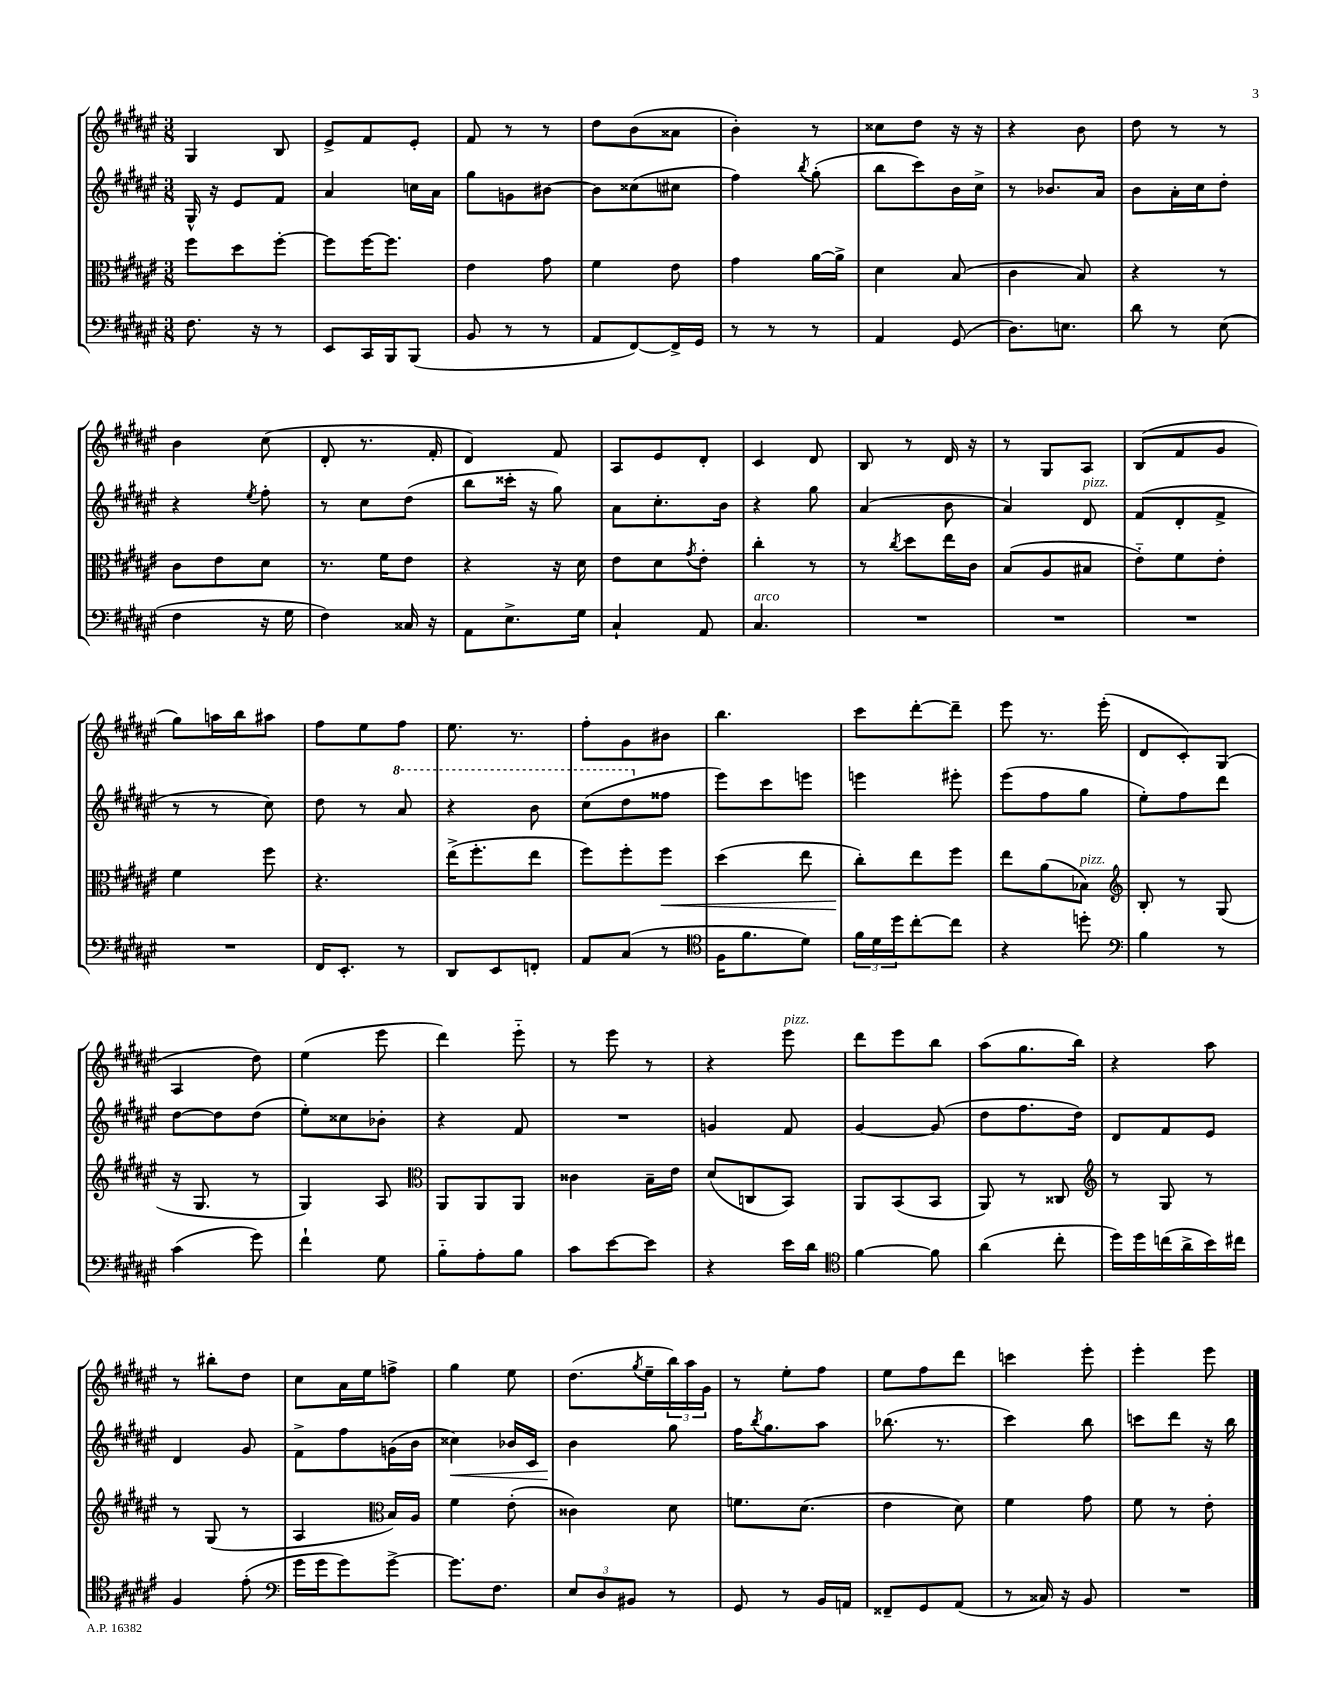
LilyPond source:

<<
\new StaffGroup <<
\new Staff = "s0" {
    \clef treble \key fis \major \numericTimeSignature \time 3/8
    gis4 b8 |
    eis'8-> fis'8 eis'8-. |
    fis'8 r8 r8 |
    dis''8 b'8( aisis'8 |
    b'4-.) r8 |
    cisis''8 dis''8 r16 r16 |
    r4 b'8 |
    dis''8 r8 r8 |
    b'4 cis''8( |
    dis'8-. r8. fis'16-. |
    dis'4) fis'8 |
    ais8 eis'8 dis'8-. |
    cis'4 dis'8 |
    b8 r8 dis'16 r16 |
    r8 gis8 ais8 |
    b8( fis'8 gis'8 |
    gis''8) a''16 b''16 ais''8 |
    fis''8 eis''8 fis''8 |
    eis''8. r8. |
    fis''8-. gis'8 bis'8 |
    b''4. |
    cis'''8 dis'''8~-. dis'''8-- |
    eis'''8 r8. eis'''16-.( |
    dis'8 cis'8-.) gis8( |
    ais4 dis''8) |
    eis''4( eis'''8 |
    dis'''4) eis'''8-_ |
    r8 eis'''8 r8 |
    r4 eis'''8^\markup { \italic "pizz." } |
    dis'''8 eis'''8 b''8 |
    ais''8( gis''8. b''16) |
    r4 ais''8 |
    r8 bis''8-. dis''8 |
    cis''8 ais'16 eis''16 f''8-> |
    gis''4 eis''8 |
    dis''8.( \acciaccatura { gis''8 } eis''16-- \tuplet 3/2 { b''16) ais''16 gis'16 } |
    r8 eis''8-. fis''8 |
    eis''8 fis''8 dis'''8 |
    c'''4 eis'''8-. |
    eis'''4-. eis'''8 \bar "|." |
}
\new Staff = "s1" {
    \clef treble \key fis \major \numericTimeSignature \time 3/8
    gis16-^ r16 eis'8 fis'8 |
    ais'4 c''16 ais'16 |
    gis''8 g'8 bis'8~ |
    bis'8 cisis''8( cis''8 |
    fis''4) \acciaccatura { b''8 } gis''8-.( |
    b''8 cis'''8) b'16 cis''16-> |
    r8 bes'8. ais'16 |
    b'8 ais'16-. cis''16 dis''8-. |
    r4 \acciaccatura { eis''8 } fis''8-. |
    r8 cis''8 dis''8( |
    b''8 cisis'''16-. r16 gis''8) |
    ais'8 cis''8.-. b'16 |
    r4 gis''8 |
    ais'4( b'8 |
    ais'4) dis'8^\markup { \italic "pizz." } |
    fis'8( dis'8-. fis'8-> |
    r8 r8 cis''8) |
    dis''8 r8 \ottava #1 ais''8 |
    r4 b''8 |
    cis'''8( dis'''8 \ottava #0 fisis''8 |
    eis'''8) cis'''8 e'''8 |
    e'''4 eis'''8-. |
    eis'''8( fis''8 gis''8 |
    eis''8-.) fis''8 dis'''8 |
    dis''8~ dis''8 dis''8( |
    eis''8-.) cisis''8 bes'8-. |
    r4 fis'8 |
    R4. |
    g'4 fis'8 |
    gis'4~ gis'8( |
    dis''8 fis''8. dis''16) |
    dis'8 fis'8 eis'8 |
    dis'4 gis'8 |
    fis'8-> fis''8 g'16( b'16 |
    cisis''4\<) bes'16 cis'16 |
    b'4\! gis''8 |
    fis''16 \acciaccatura { b''8 } gis''8. ais''8 |
    bes''8.( r8. |
    cis'''4) b''8 |
    c'''8 dis'''8 r16 b''16 \bar "|." |
}
\new Staff = "s2" {
    \clef alto \key fis \major \numericTimeSignature \time 3/8
    fis''8 dis''8 fis''8~-. |
    fis''8 fis''16~ fis''8. |
    eis'4 gis'8 |
    fis'4 eis'8 |
    gis'4 ais'16~ ais'16-> |
    dis'4 b8( |
    cis'4 b8) |
    r4 r8 |
    cis'8 eis'8 dis'8 |
    r8. fis'16 eis'8 |
    r4 r16 dis'16 |
    eis'8 dis'8 \acciaccatura { gis'8 } eis'8-. |
    cis''4-. r8 |
    r8 \acciaccatura { cis''8 } dis''8 eis''16 cis'16 |
    b8( ais8 bis8 |
    eis'8-_) fis'8 eis'8-. |
    fis'4 fis''8 |
    r4. |
    eis''16->( fis''8.-. eis''8 |
    fis''8) fis''8-. fis''8\< |
    dis''4( eis''8 |
    cis''8-.\!) eis''8 fis''8 |
    eis''8 ais'8( bes8^\markup { \italic "pizz." }) |
    \clef treble b8-. r8 gis8( |
    r16 gis8. r8 |
    gis4) ais8 |
    \clef alto ais,8 ais,8 ais,8 |
    cisis'4 b16-- eis'16 |
    dis'8( c8 b,8) |
    ais,8 b,8( b,8 |
    ais,8) r8 cisis8 |
    \clef treble r8 gis8 r8 |
    r8 gis8( r8 |
    ais4 \clef alto b16) ais16 |
    fis'4 eis'8-.( |
    cisis'4) dis'8 |
    f'8. dis'8.( |
    eis'4 dis'8) |
    fis'4 gis'8 |
    fis'8 r8 eis'8-. \bar "|." |
}
\new Staff = "s3" {
    \clef bass \key fis \major \numericTimeSignature \time 3/8
    fis8. r16 r8 |
    eis,8 cis,16 b,,16 b,,8( |
    b,8 r8 r8 |
    ais,8 fis,8~) fis,16-> gis,16 |
    r8 r8 r8 |
    ais,4 gis,8( |
    dis8.) e8. |
    dis'8 r8 eis8( |
    fis4 r16 gis16 |
    fis4) cisis16 r16 |
    ais,8 eis8.-> gis16 |
    cis4-! ais,8 |
    cis4.^\markup { \italic "arco" } |
    R4. |
    R4. |
    R4. |
    R4. |
    fis,16 eis,8.-. r8 |
    dis,8 eis,8 f,8-. |
    ais,8 cis8( r8 |
    \clef tenor fis16 fis'8. dis'8) |
    \tuplet 3/2 { fis'16 dis'16 dis''16 } cis''8~-. cis''8 |
    r4 d''8-. |
    \clef bass b4 r8 |
    cis'4( gis'8) |
    fis'4-! gis8 |
    b8-_ ais8-. b8 |
    cis'8 eis'8~ eis'8 |
    r4 eis'16 dis'16 |
    \clef tenor fis'4~ fis'8 |
    ais'4( cis''8-. |
    dis''16) dis''16 c''16( ais'16-> b'16) cis''16 |
    fis4 eis'8-.( |
    \clef bass gis'16 gis'16 gis'8) gis'8~-> |
    gis'8. fis8. |
    \tuplet 3/2 { eis8 dis8 bis,8 } r8 |
    gis,8 r8 b,16 a,16 |
    fisis,8-- gis,8 ais,8( |
    r8 cisis16) r16 b,8 |
    R4. \bar "|." |
}
>>
>>
\layout { \context { \Score \remove "Bar_number_engraver" } }
